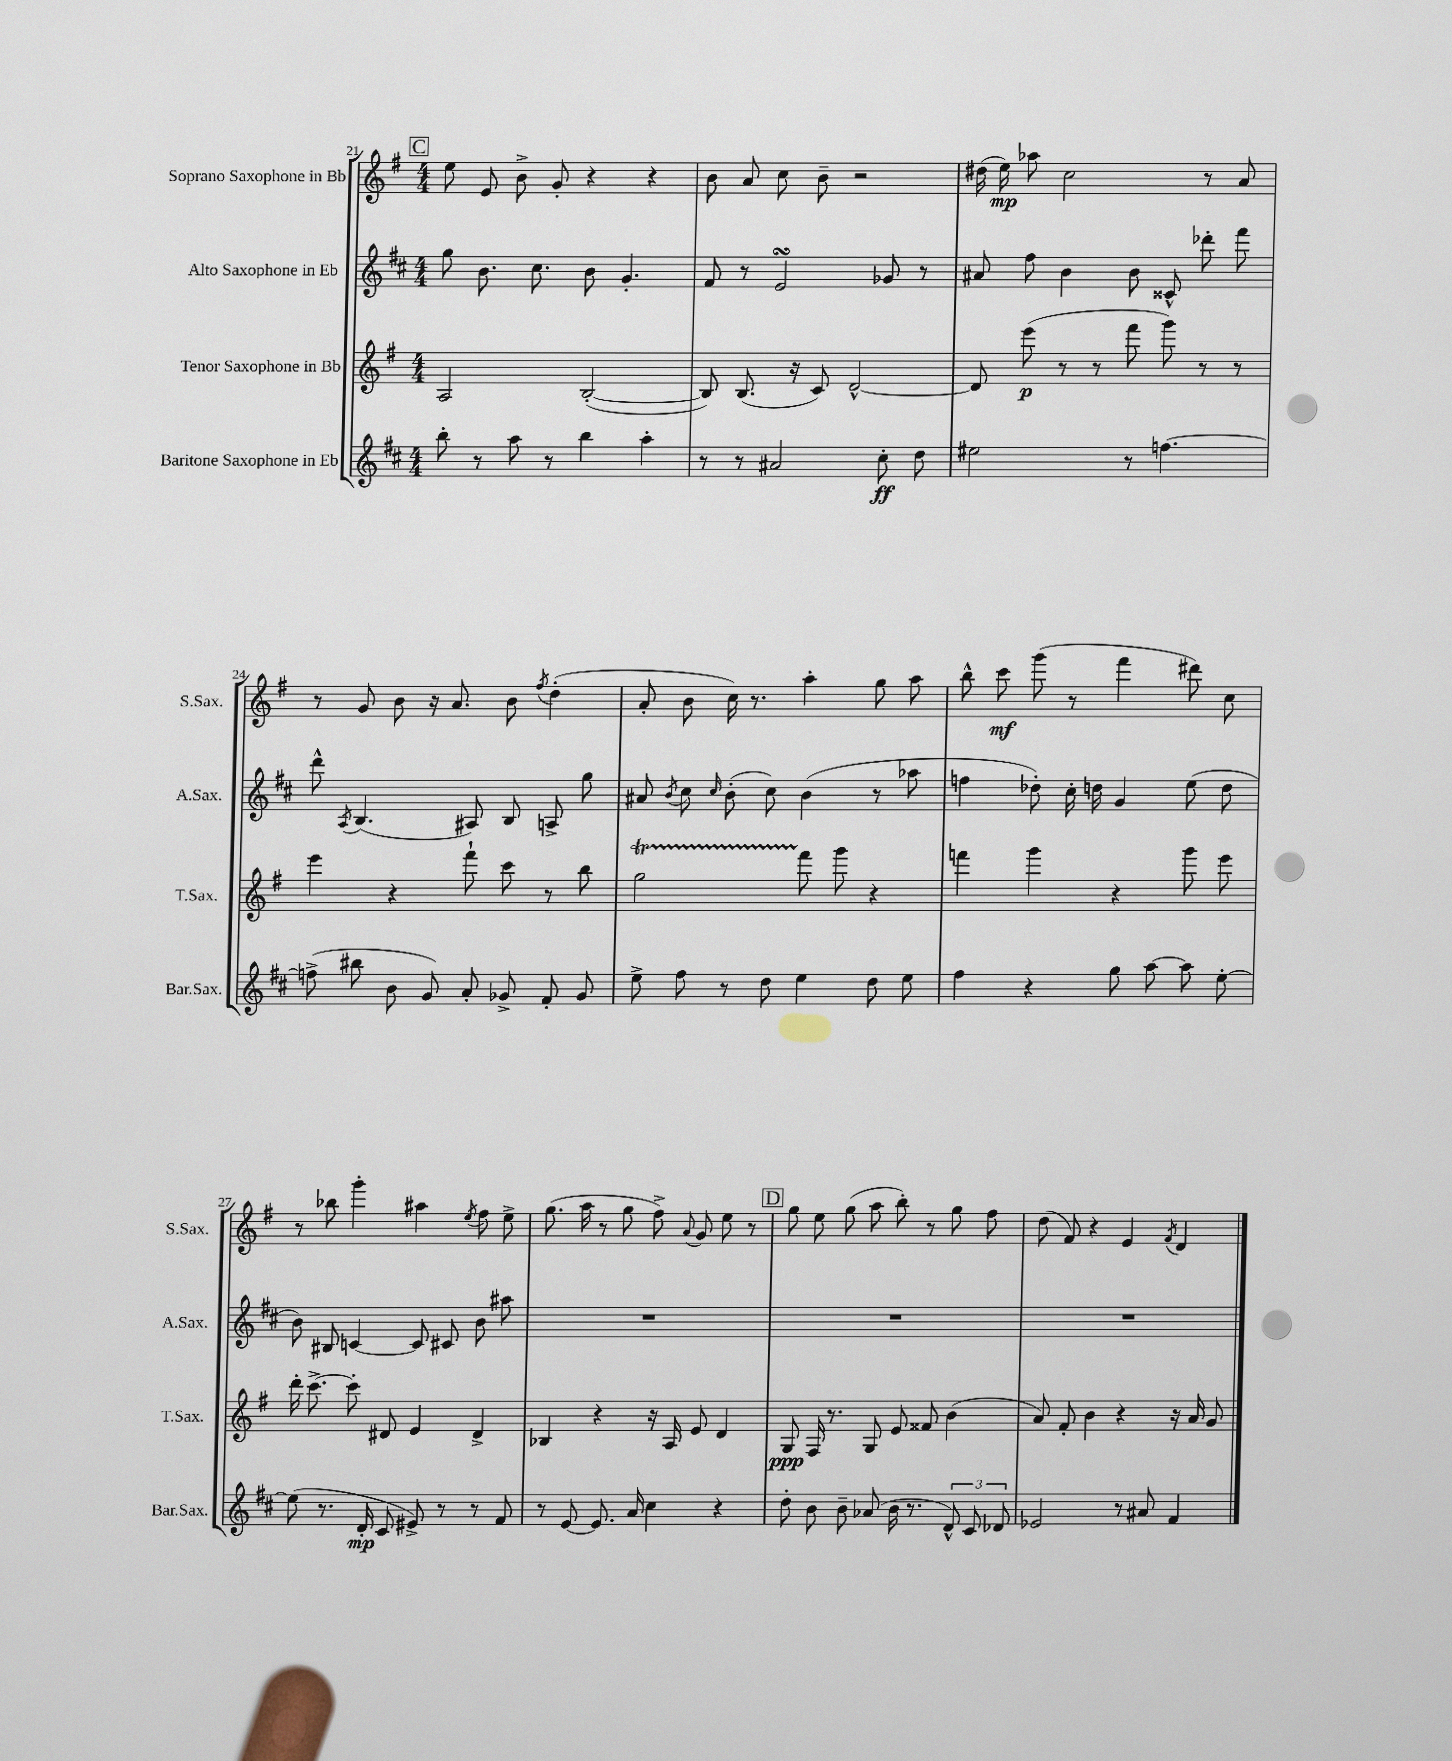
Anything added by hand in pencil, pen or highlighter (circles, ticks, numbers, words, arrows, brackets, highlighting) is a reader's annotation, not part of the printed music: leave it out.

**kern	**kern	**kern	**kern
*staff4	*staff3	*staff2	*staff1
*clefG2	*clefG2	*clefG2	*clefG2
*k[f#c#]	*k[f#]	*k[f#c#]	*k[f#]
*M4/4	*M4/4	*M4/4	*M4/4
8bb'\	2A/	8gg\	8ee\
8r	.	8.b\	8e/
8aa\	.	.	8b^\
.	.	8.cc#\	.
8r	.	.	8g'/
4bb\	([2B'/	8b\	4r
.	.	4.g'/	.
4aa'\	.	.	4r
=	=	=	=
8r	8B/])	8f#/	8b\
8r	(8.B/	8r	8a/
2a#/	.	2e/	8cc\
.	16r	.	.
.	8c/)	.	8b~\
.	[2d^^/	.	2r
8cc#'\	.	8g-/	.
8dd\	.	8r	.
=	=	=	=
2ee#\	8d/]	8a#/	(16dd#\
.	.	.	16ee\)
.	(8eee\	8ff#\	8aa-\
.	8r	4b\	2cc\
.	8r	.	.
8r	8fff#\	8b\	.
[4.ff\	8ggg\)	8c##^^/	.
.	8r	8ddd-'\	8r
.	8r	8fff#\	8a/
=	=	=	=
(8ff^\]	4eee\	8ddd^^\	8r
.	.	8qA/	.
8bb#\	.	(4.B/	8g/
8b\	4r	.	8b\
8g/)	.	.	16r
.	.	.	8.a/
8a'/	8fff#`\	8A#/)	.
8g-^/	8ccc\	8B/	8b\
.	.	.	8qff#/
8f#'/	8r	8A^/	(4dd'\
8g-/	8bb\	8gg\	.
=	=	=	=
8ee^\	2gg\	8a#/	8a'/
.	.	8qb/	.
8ff#\	.	8cc#\	8b\
.	.	16qqcc#/	.
8r	.	(8b'\	16cc\)
.	.	.	8.r
8dd\	.	8cc#\)	.
4ee\	8fff#\	(4b\	4aa'\
.	8ggg\	.	.
8dd\	4r	8r	8gg\
8ee\	.	8aa-\	8aa\
=	=	=	=
4ff#\	4fff\	4ff\	8bb^^\
.	.	.	8ccc\
4r	4ggg\	8dd-'\)	(8ggg\
.	.	16cc#'\	8r
.	.	16dd\	.
8gg\	4r	4g/	4fff#\
[8aa\	.	.	.
8aa\]	8ggg\	(8ee\	8ddd#\)
[8ee'\	8eee\	8dd\	8cc\
=	=	=	=
(8ee\]	16ddd'\	8b\)	8r
.	[8.ccc^\	.	.
8.r	.	8B#/	8bb-\
.	8ccc'\]	[4c/	4ggg'\
16d'/	.	.	.
8c#/	8d#/	.	.
8e#^/)	4e/	8c/]	4aa#\
8r	.	8c#/	.
.	.	.	8qee/
8r	4d#^/	8b\	8ff#\
8f#/	.	8aa#\	8ee^\
=	=	=	=
8r	4B-/	1r	(8.gg\
[8e/	.	.	.
.	.	.	16aa\
8.e/]	4r	.	8r
.	.	.	8gg\
16a/	.	.	.
4cc#\	16r	.	8ff#^\)
.	16A/	.	.
.	.	.	8qqa/
.	8e/	.	8g/
4r	4d/	.	8ee\
.	.	.	8r
=	=	=	=
8dd'\	8G/	1r	8gg\
8b\	16F#/	.	8ee\
.	8.r	.	.
8b~\	.	.	(8gg\
(8a-/	8G/	.	8aa\
16b\	8e/	.	8bb'\)
8.r	.	.	.
.	8f##/	.	8r
12d^^/)	(4b\	.	8gg\
12c#/	.	.	.
.	.	.	8ff#\
12d-/	.	.	.
=	=	=	=
2e-/	8a/)	1r	(8dd\
.	8f#'/	.	8f#/)
.	4b\	.	4r
8r	4r	.	4e/
8a#/	.	.	.
.	.	.	8qf#/
4f#/	16r	.	4d/
.	16a/	.	.
.	8g/	.	.
==	==	==	==
*-	*-	*-	*-
